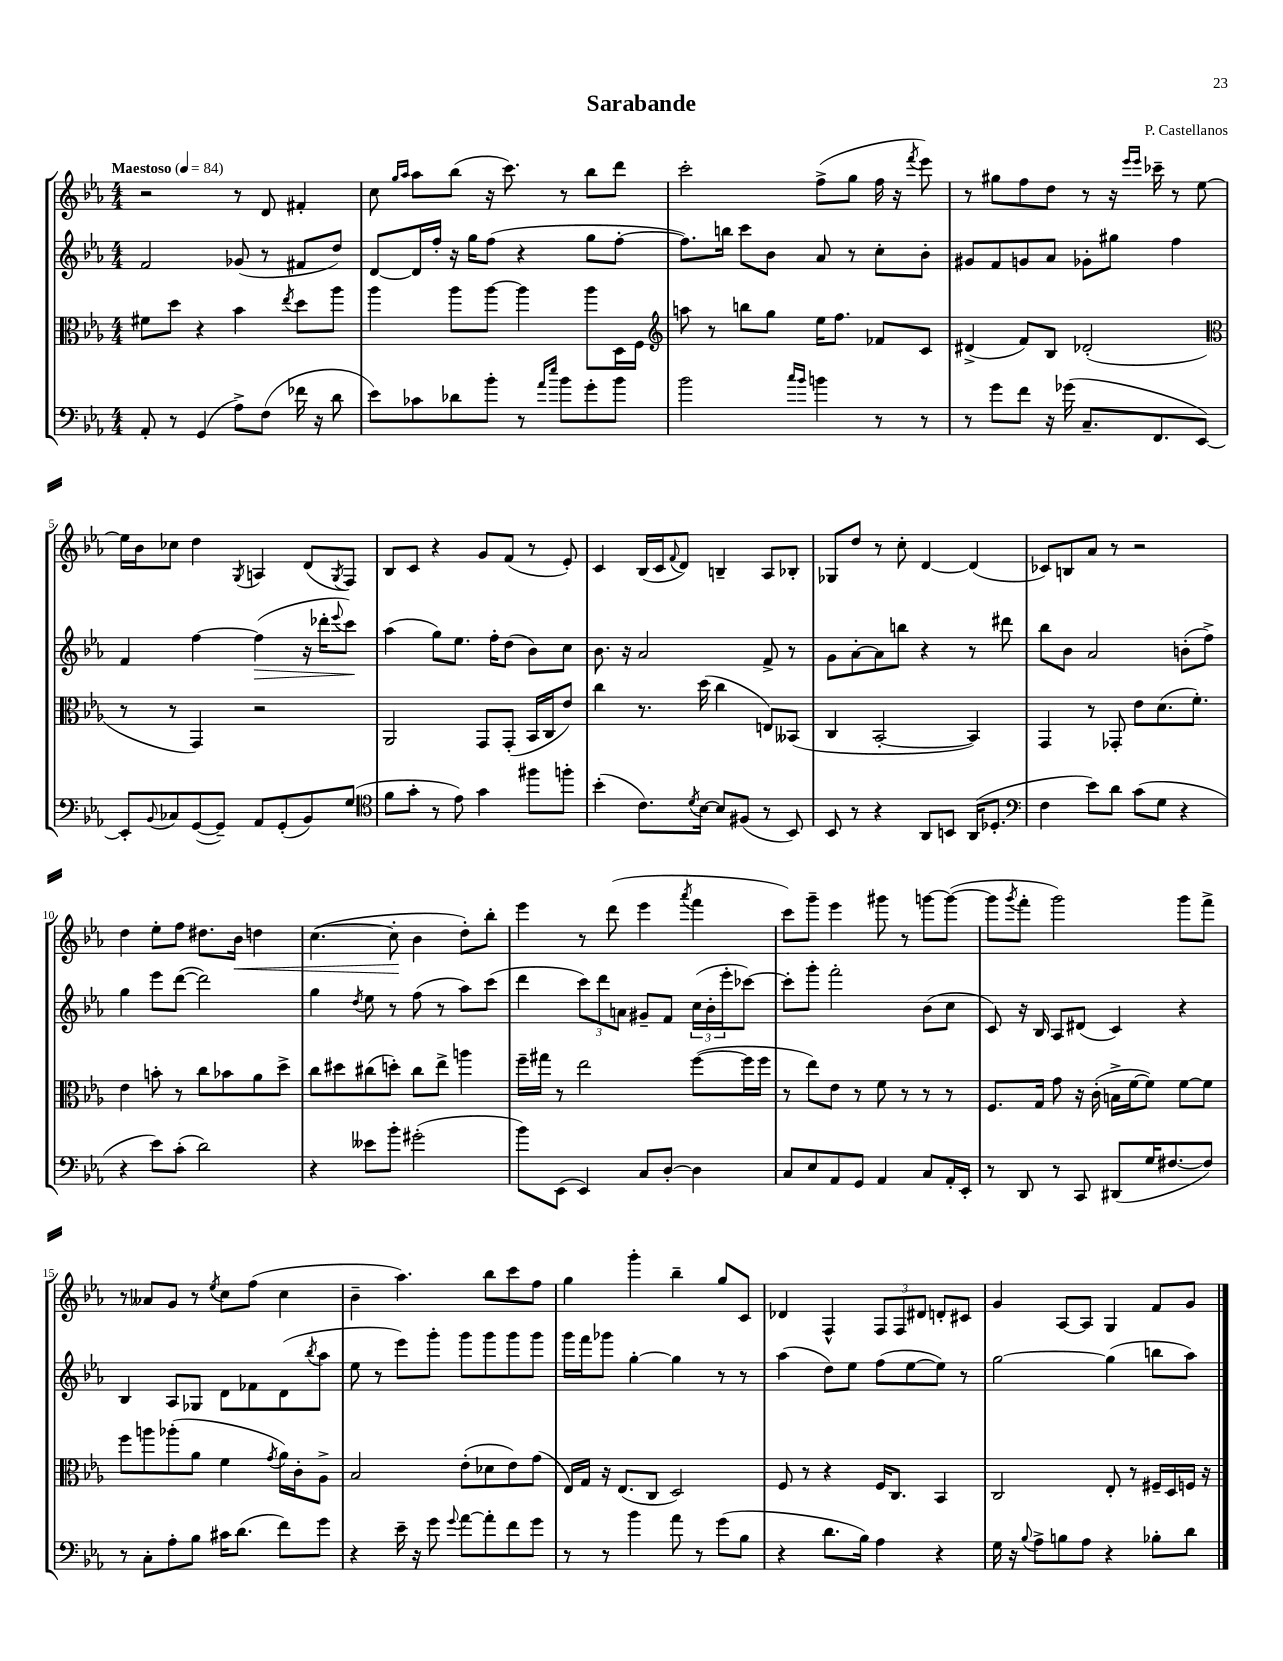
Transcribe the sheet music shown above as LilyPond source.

\header { title = "Sarabande" composer = "P. Castellanos" }
<<
\new StaffGroup <<
\new Staff = "s0" {
    \clef treble \key ees \major \numericTimeSignature \time 4/4 \tempo "Maestoso" 4 = 84
    r2 r8 d'8 fis'4-. |
    c''8 \grace { g''16 aes''16 } aes''8 bes''8( r16 c'''8.) r8 bes''8 d'''8 |
    c'''2-. f''8->( g''8 f''16 r16 \acciaccatura { f'''8 } ees'''8) |
    r8 gis''8 f''8 d''8 r8 r16 \grace { ees'''16 ees'''16 } ces'''16-- r8 ees''8~ |
    ees''16 bes'16 ces''8 d''4 \acciaccatura { g8 } a4 d'8( \acciaccatura { g8 } f8) |
    bes8 c'8 r4 g'8 f'8( r8 ees'8-.) |
    c'4 bes16( c'16 \appoggiatura { f'8 } d'8) b4-- aes8 bes8-. |
    ges8 d''8 r8 c''8-. d'4~ d'4( |
    ces'8) b8 aes'8 r8 r2 |
    d''4 ees''8-. f''8 dis''8. bes'16\< d''4 |
    c''4.~( c''8-.\! bes'4 d''8-.) bes''8-. |
    ees'''4 r8 d'''8( ees'''4 \acciaccatura { aes'''8 } f'''4 |
    c'''8) g'''8-- ees'''4 gis'''8 r8 g'''8~ g'''8~( |
    g'''8 \acciaccatura { g'''8 } f'''8-. g'''2) g'''8 f'''8-> |
    r8 aeses'8 g'8 r8 \acciaccatura { ees''8 } c''8 f''8( c''4 |
    bes'4-- aes''4.) bes''8 c'''8 f''8 |
    g''4 g'''4-. bes''4-- g''8 c'8 |
    des'4 f4-^ \tuplet 3/2 { f8 f8 dis'8 } d'8-. cis'8 |
    g'4 aes8~ aes8 g4 f'8 g'8 \bar "|." |
}
\new Staff = "s1" {
    \clef treble \key ees \major \numericTimeSignature \time 4/4
    f'2 ges'8( r8 fis'8 d''8) |
    d'8~ d'16 f''16-. r16 g''16 f''8( r4 g''8 f''8~-. |
    f''8.) b''16 c'''8 bes'8 aes'8 r8 c''8-. bes'8-. |
    gis'8 f'8 g'8 aes'8 ges'8-. gis''8 f''4 |
    f'4 f''4~ f''4\>( r16 des'''16-. \appoggiatura { ees'''8 } c'''8\!) |
    aes''4( g''8) ees''8. f''16-. d''8( bes'8) c''8 |
    bes'8. r16 aes'2 f'8-> r8 |
    g'8 aes'8~-. aes'8 b''8 r4 r8 dis'''8 |
    bes''8 bes'8 aes'2 b'8-.( f''8->) |
    g''4 ees'''8 d'''8~( d'''2) |
    g''4 \acciaccatura { d''8 } ees''8 r8 f''8( r8 aes''8) c'''8( |
    d'''4 \tuplet 3/2 { c'''8) d'''8 a'8 } gis'8-- f'8 \tuplet 3/2 { c''16( bes'16-. ees'''16-. } ces'''8~) |
    ces'''8-. g'''8-. f'''2-. bes'8( c''8 |
    c'8) r16 bes16 aes8 dis'8( c'4) r4 |
    bes4 aes8 ges8 d'8 fes'8 d'8( \acciaccatura { bes''8 } aes''8 |
    ees''8 r8 ees'''8) g'''8-. g'''8 g'''8 g'''8 g'''8 |
    g'''16 f'''16 ges'''8 g''4~-. g''4 r8 r8 |
    aes''4( d''8) ees''8 f''8( ees''8~ ees''8) r8 |
    g''2~ g''4( b''8 aes''8) \bar "|." |
}
\new Staff = "s2" {
    \clef alto \key ees \major \numericTimeSignature \time 4/4
    fis'8 d''8 r4 bes'4 \acciaccatura { ees''8 } d''8 aes''8 |
    aes''4 aes''8 aes''8~ aes''4 aes''8 d16 f16 |
    \clef treble a''8 r8 b''8 g''8 ees''16 f''8. fes'8 c'8 |
    dis'4->( f'8) bes8 des'2-.( |
    \clef alto r8 r8 g,4) r2 |
    aes,2 g,8 g,8-.( bes,16 c16 ees'8) |
    c''4 r8. d''16( c''4 e8) beses,8( |
    c4 bes,2~-. bes,4) |
    g,4 r8 ges,8-. ees'8 d'8.( f'8.-.) |
    ees'4 b'8-. r8 c''8 bes'8 aes'8 d''8-> |
    c''8 dis''8 cis''8( d''8-.) cis''8 ees''8-> a''4 |
    f''16-- gis''16 r8 ees''2 f''8~( f''16 f''16 |
    r8 ees''8) ees'8 r8 f'8 r8 r8 r8 |
    f8. g16 g'8 r16 c'16-.( b16-> f'16~ f'8) f'8~ f'8 |
    f''8 a''8 aes''8-.( aes'8 f'4 \acciaccatura { g'8 } aes'16) c'16-. aes8-> |
    bes2 ees'8-.( des'8 ees'8) g'8( |
    ees16) g16 r16 ees8.( c8 d2) |
    f8 r8 r4 f16 c8. bes,4 |
    c2 ees8-. r8 fis16-- d16 f16 r16 \bar "|." |
}
\new Staff = "s3" {
    \clef bass \key ees \major \numericTimeSignature \time 4/4
    aes,8-. r8 g,4( aes8->) f8( fes'16 r16 d'8 |
    ees'8) ces'8 des'8 bes'8-. r8 \grace { aes'16 ees''16 } bes'8 g'8-. bes'8 |
    bes'2 \grace { c''16 bes'16 } b'4 r8 r8 |
    r8 g'8 f'8 r16 ges'16( c8.-- f,8. ees,8~) |
    ees,8-. \appoggiatura { bes,8 } ces8 g,8~( g,8--) aes,8 g,8-.( bes,8) g8( |
    \clef tenor f'8 g'8-. r8 ees'8) g'4 fis''8 f''8-. |
    bes'4-.( c'8.) \acciaccatura { d'8 } bes16~ bes8 fis8( r8 bes,8) |
    bes,8 r8 r4 aes,8 b,8 aes,16( des8.-. |
    \clef bass f4 ees'8) d'8 c'8( g8 r4 |
    r4 ees'8) c'8-.( d'2) |
    r4 eeses'8 bes'8-. gis'2-.( |
    bes'8) ees,8( ees,4) c8 d8~-. d4 |
    c8 ees8 aes,8 g,8 aes,4 c8 aes,16-. ees,16-. |
    r8 d,8 r8 c,8 dis,8( g16 fis8.~ fis8) |
    r8 c8-. aes8-. bes8 cis'16 d'8.( f'8) g'8 |
    r4 ees'16-- r16 g'8 \appoggiatura { g'8 } aes'8~ aes'8-. f'8 g'8 |
    r8 r8 bes'4 aes'8 r8 g'8( bes8 |
    r4 d'8. bes16) aes4 r4 |
    g16 r16 \appoggiatura { bes8 } aes8-> b8 aes8 r4 bes8-. d'8 \bar "|." |
}
>>
>>
